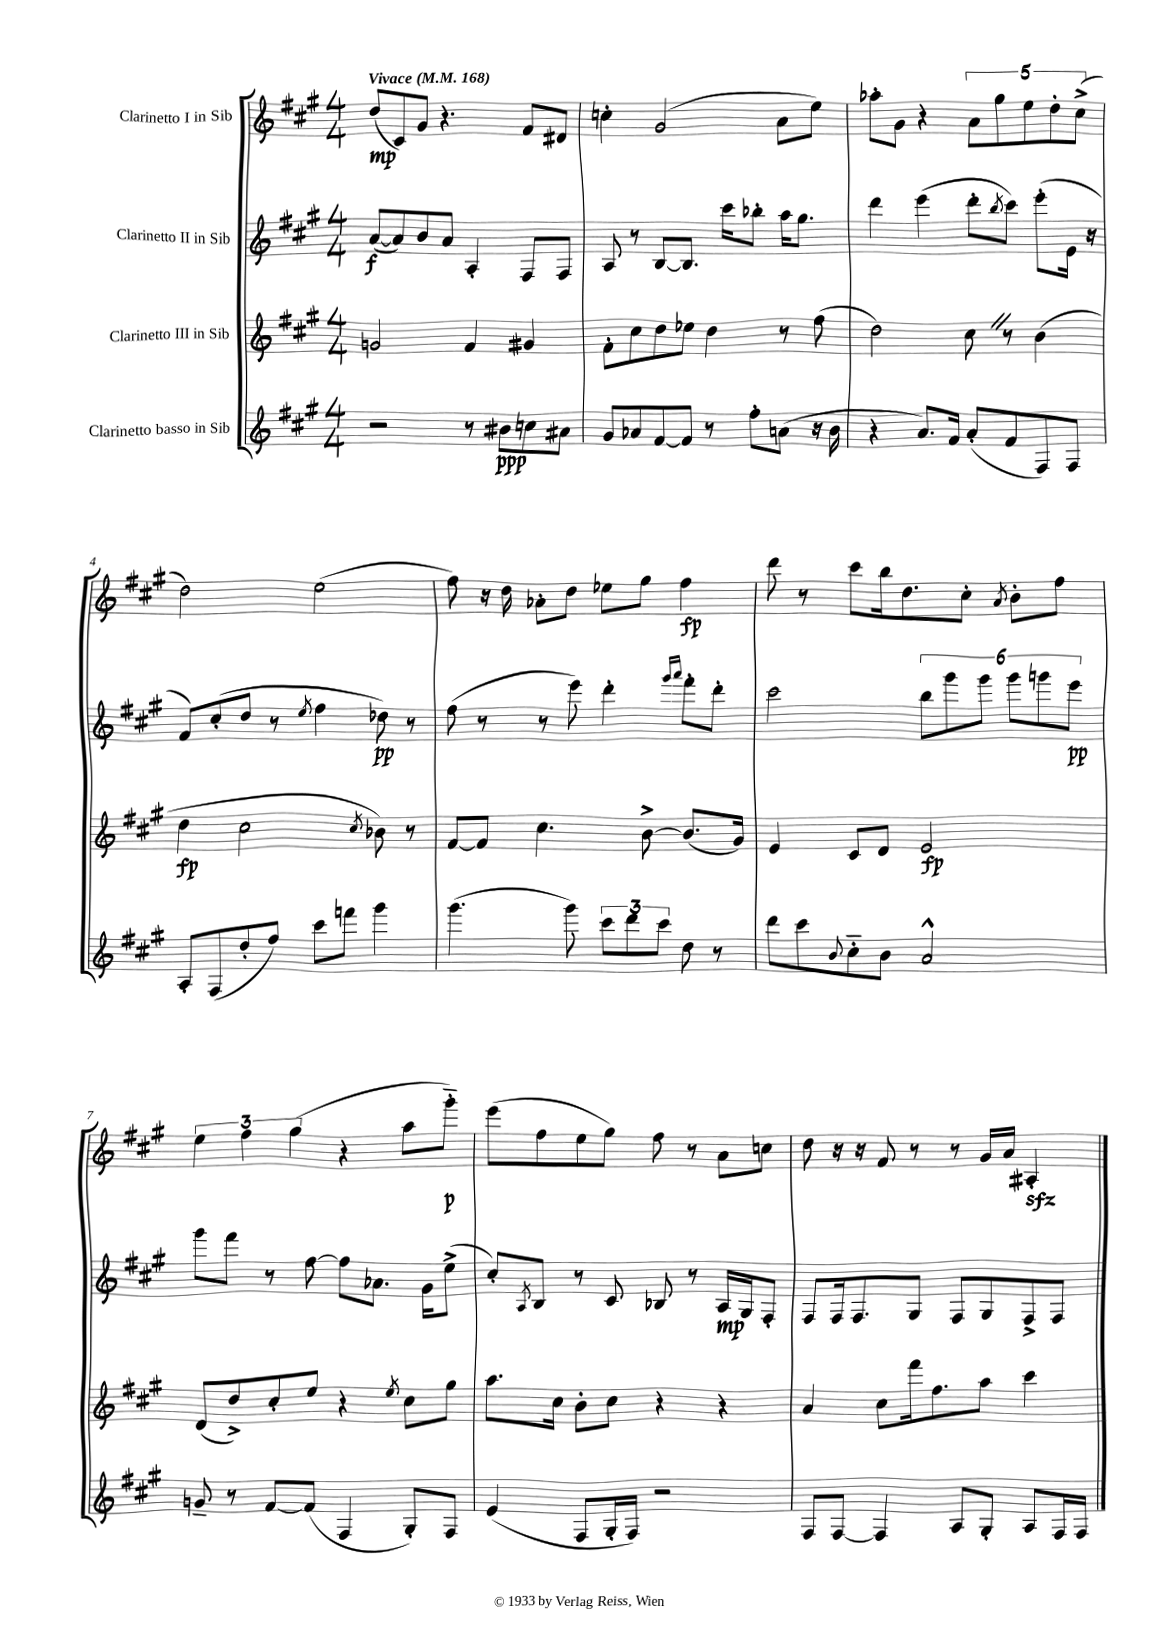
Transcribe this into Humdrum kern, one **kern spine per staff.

**kern	**dynam	**kern	**dynam	**kern	**dynam	**kern	**dynam
*part4	*part4	*part3	*part3	*part2	*part2	*part1	*part1
*staff4	*staff4	*staff3	*staff3	*staff2	*staff2	*staff1	*staff1
*I"Clarinetto basso in Sib	*	*I"Clarinetto III in Sib	*	*I"Clarinetto II in Sib	*	*I"Clarinetto I in Sib	*
*clefG2	*	*clefG2	*	*clefG2	*	*clefG2	*
*k[f#c#g#]	*	*k[f#c#g#]	*	*k[f#c#g#]	*	*k[f#c#g#]	*
*M4/4	*	*M4/4	*	*M4/4	*	*M4/4	*
*MM168	*	*MM168	*	*MM168	*	*MM168	*
=1	=1	=1	=1	=1	=1	=1	=1
!	!	!	!	!	!	!LO:TX:a:B:t=Vivace	!
2r	.	2gn/	.	([8a/L	f	(8dd/L	mp
.	.	.	.	8a/])	.	8c#/)	.
.	.	.	.	8b/	.	8g#/J	.
.	.	.	.	8a/J	.	4.r	.
8r	.	4f#/	.	4A'/	.	.	.
8b#X\L	ppp	.	.	.	.	.	.
8ccn\	.	4g#X/	.	8F#/L	.	8f#/L	.
8a#X\J	.	.	.	8F#/J	.	8d#X/J	.
=2	=2	=2	=2	=2	=2	=2	=2
8g#/L	.	8f#'\L	.	8A/	.	4ccn'\	.
8a-X/	.	8cc#\	.	8r	.	.	.
[8f#/	.	8dd\	.	[8B/L	.	(2g#/	.
8f#/J]	.	8ee-X\J	.	8.B/J]	.	.	.
8r	.	4dd\	.	.	.	.	.
.	.	.	.	16ccc#\KL	.	.	.
8ff#'\L	.	.	.	8bb-X'\J	.	.	.
(8an\J	.	8r	.	16aa\KL	.	8a\L	.
.	.	.	.	8.gg#\J	.	.	.
16r	.	(8ff#\	.	.	.	8ee\J)	.
16b\	.	.	.	.	.	.	.
=3	=3	=3	=3	=3	=3	=3	=3
4r	.	2dd\)	.	4ddd\	.	8aa-X'\L	.
.	.	.	.	.	.	8g#\J	.
8.a/L)	.	.	.	(4eee\	.	4r	.
16f#/Jk	.	.	.	.	.	.	.
(8a'/L	.	8cc#Z\	.	8ddd'\L	.	10a\L	.
.	.	.	.	.	.	10gg#\	.
.	.	.	.	8qbb/	.	.	.
8f#/	.	8r	.	8ccc#\J)	.	.	.
.	.	.	.	.	.	10ee\	.
8F#/)	.	(4b\	.	(8eee'\L	.	.	.
.	.	.	.	.	.	10dd'\	.
8F#/J	.	.	.	16e\Jk	.	.	.
.	.	.	.	.	.	(10cc#^\J	.
.	.	.	.	16r	.	.	.
!!LO:LB:g=z
=4	=4	=4	=4	=4	=4	=4	=4
8A'/L	.	4dd\	fp	8f#/L)	.	2dd\)	.
(8F#/	.	.	.	(8cc#'/	.	.	.
8dd'/	.	2cc#\	.	8dd/J	.	.	.
8ff#/J)	.	.	.	8r	.	.	.
.	.	.	.	8qee/	.	.	.
8ccc#\L	.	.	.	4ff#\	.	(2ee\	.
8fffn\J	.	.	.	.	.	.	.
.	.	8qcc#/	.	.	.	.	.
4ggg#\	.	8b-X\)	.	8dd-X\)	pp	.	.
.	.	8r	.	8r	.	.	.
=5	=5	=5	=5	=5	=5	=5	=5
(4.ggg#\	.	[8f#/L	.	(8ff#\	.	8ff#\)	.
.	.	8f#/J]	.	8r	.	16r	.
.	.	.	.	.	.	16dd\	.
.	.	4.cc#\	.	8r	.	8a-X'\L	.
8ggg#\)	.	.	.	8eee\)	.	8dd\J	.
12ccc#\L	.	.	.	4ddd'\	.	8ee-X\L	.
12ddd\	.	.	.	.	.	.	.
.	.	[8b^\	.	.	.	8gg#\J	.
12ccc#\J	.	.	.	.	.	.	.
.	.	.	.	16qqggg#/LL	.	.	.
.	.	.	.	16qqaaa/JJ	.	.	.
8dd\	.	(8.b/L]	.	8fff#'\L	.	4ff#\	fp
8r	.	.	.	8ddd'\J	.	.	.
.	.	16g#/Jk)	.	.	.	.	.
=6	=6	=6	=6	=6	=6	=6	=6
8ddd\L	.	4e/	.	2ccc#\	.	8ddd\	.
8ccc#\	.	.	.	.	.	8r	.
8qqb/	.	.	.	.	.	.	.
8cc#\	.	8c#/L	.	.	.	8ccc#\L	.
8b\J	.	8d/J	.	.	.	16bb\k	.
.	.	.	.	.	.	8.dd\	.
2a^^/	.	2e/	fp	12bb\L	.	.	.
.	.	.	.	12ggg#\	.	.	.
.	.	.	.	.	.	8cc#'\J	.
.	.	.	.	12ggg#\J	.	.	.
.	.	.	.	.	.	8qa/	.
.	.	.	.	12ggg#\L	.	8b'\L	.
.	.	.	.	12gggn\	.	.	.
.	.	.	.	.	.	8ff#\J	.
.	.	.	.	12eee\J	pp	.	.
!!LO:LB:g=z
=7	=7	=7	=7	=7	=7	=7	=7
8gn~/	.	(8d/L	.	8ggg#\L	.	6ee\	.
8r	.	8dd^/)	.	8fff#\J	.	.	.
.	.	.	.	.	.	6ff#\	.
[8f#/L	.	8cc#'/	.	8r	.	.	.
.	.	.	.	.	.	(6gg#\	.
(8f#/J]	.	8ee/J	.	[8ff#\	.	.	.
4F#/	.	4r	.	8ff#\L]	.	4r	.
.	.	.	.	8.a-X\J	.	.	.
.	.	8qee/	.	.	.	.	.
8G#'/L)	.	8cc#\L	.	.	.	8aa\L	.
.	.	.	.	16g#\KL	.	.	.
8F#/J	.	8gg#\J	.	(8ee^\J	.	8ggg#\J)	p
=8	=8	=8	=8	=8	=8	=8	=8
(4e/	.	8.aa\L	.	8cc#'/L)	.	(8eee\L	.
.	.	.	.	8qA/	.	.	.
.	.	.	.	8B/J	.	8ff#\	.
.	.	16cc#\Jk	.	.	.	.	.
8F#/L	.	8b'\L	.	8r	.	8ee\	.
16G#'/L	.	8cc#\J	.	8c#/	.	8gg#\J)	.
16F#/JJ)	.	.	.	.	.	.	.
2r	.	4r	.	8B-X/	.	8ff#\	.
.	.	.	.	8r	.	8r	.
.	.	4r	.	16A/LL	mp	8a\L	.
.	.	.	.	16G#/J	.	.	.
.	.	.	.	8F#'/J	.	8ccn\J	.
=9	=9	=9	=9	=9	=9	=9	=9
8F#/L	.	4a/	.	8F#/L	.	8dd\	.
[8F#/J	.	.	.	16F#/k	.	16r	.
.	.	.	.	8.F#/	.	16r	.
4F#/]	.	8cc#\L	.	.	.	8f#/	.
.	.	16fff#\k	.	8G#/J	.	8r	.
.	.	8.ff#\	.	.	.	.	.
8A/L	.	.	.	8F#/L	.	8r	.
8G#'/J	.	8aa\J	.	8G#/	.	16g#/LL	.
.	.	.	.	.	.	16a/JJ	.
8A/L	.	4ccc#\	.	8F#^/	.	4A#Xzz'/	.
16F#/L	.	.	.	8F#/J	.	.	.
16F#/JJ	.	.	.	.	.	.	.
==	==	==	==	==	==	==	==
*-	*-	*-	*-	*-	*-	*-	*-
